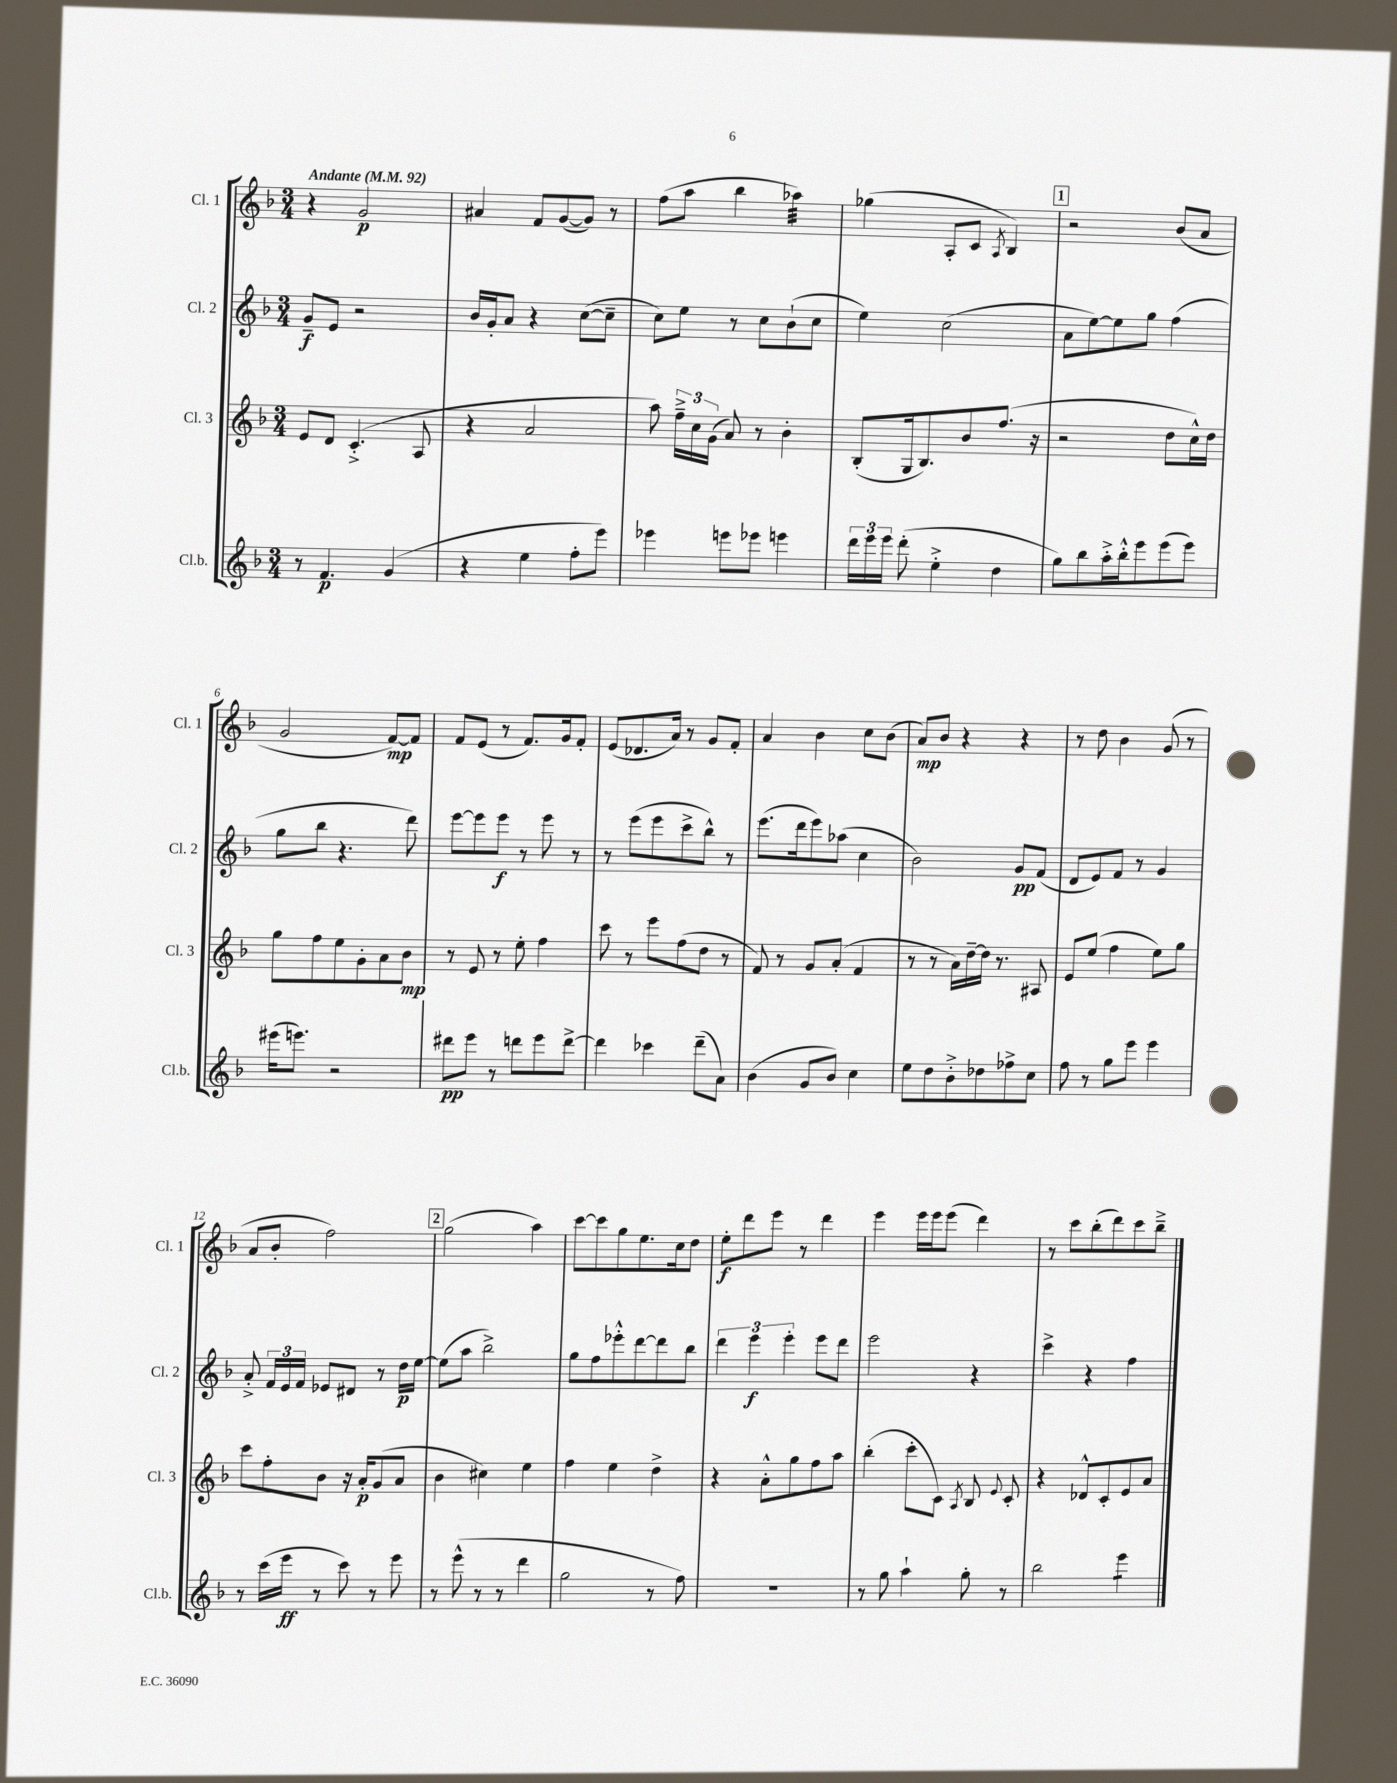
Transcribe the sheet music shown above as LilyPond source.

<<
\new StaffGroup <<
\new Staff = "s0" \with { instrumentName = "Cl. 1" shortInstrumentName = "Cl. 1" } {
    \clef treble \key f \major \numericTimeSignature \time 3/4 \tempo "Andante" 4 = 92
    \autoBeamOff r4 g'2\p |
    ais'4 f'8[ g'8~( g'8]) r8 |
    f''8[( a''8] bes''4 aes''4:32) |
    ges''4( a8[-. c'8] \acciaccatura { a8 } bes4) |
    \mark \markup { \box "1" } r2 bes'8[( a'8] |
    g'2 f'8[~\mp) f'8] |
    f'8[ e'8]( r8 f'8.[) g'16 f'8]-. |
    e'8[( des'8. a'16]) r8 g'8[ f'8]-. |
    a'4 bes'4 c''8[ bes'8]( |
    a'8[\mp) bes'8] r4 r4 |
    r8 d''8 bes'4 g'8( r8 |
    a'8[ bes'8]-. f''2) |
    \mark \markup { \box "2" } g''2( a''4) |
    c'''8[~ c'''8 g''8 e''8. c''16 d''8] |
    e''8[-.\f d'''8 e'''8] r8 d'''4 |
    e'''4 e'''16[ e'''16 e'''8]( d'''4) |
    r8 c'''8[ bes''8-.( d'''8) c'''8 bes''8]---> \bar "|." |
}
\new Staff = "s1" \with { instrumentName = "Cl. 2" shortInstrumentName = "Cl. 2" } {
    \clef treble \key f \major \numericTimeSignature \time 3/4
    \autoBeamOff g'8[--\f e'8] r2 |
    bes'16[ g'16-. a'8] r4 c''8[~( c''8]-- |
    c''8[) e''8] r8 c''8[ bes'8-!( c''8] |
    e''4) c''2( |
    \mark \markup { \box "1" } a'8[ e''8~) e''8 g''8] f''4( |
    g''8[ bes''8] r4. d'''8) |
    e'''8[~ e'''8 e'''8]\f r8 e'''8 r8 |
    r8 e'''8[( e'''8 c'''8-> bes''8]-^) r8 |
    e'''8.[( d'''16 e'''8) aes''8]( c''4 |
    bes'2) g'8[\pp f'8]( |
    d'8[ e'8) f'8] r8 g'4 |
    a'8-.-> \tuplet 3/2 { f'16[ e'16 f'16] } ees'8[ dis'8] r8 d''16[\p e''16]~ |
    \mark \markup { \box "2" } e''8[( a''8] bes''2->) |
    g''8[ f''8 ees'''8-.-^ d'''8~ d'''8 bes''8] |
    \tuplet 3/2 { d'''4 e'''4\f e'''4-. } e'''8[ d'''8] |
    e'''2 r4 |
    c'''4-> r4 f''4 \bar "|." |
}
\new Staff = "s2" \with { instrumentName = "Cl. 3" shortInstrumentName = "Cl. 3" } {
    \clef treble \key f \major \numericTimeSignature \time 3/4
    \autoBeamOff e'8[ d'8] c'4.-.->( a8 |
    r4 a'2 |
    a''8) \tuplet 3/2 { f''16[---> c''16 g'16]( } a'8) r8 bes'4-. |
    bes8[-.( g16 bes8.) bes'8 f''8.]( r16 |
    \mark \markup { \box "1" } r2 d''8[ c''16-^) d''16] |
    g''8[ f''8 e''8 g'8-. a'8 bes'8]\mp |
    r8 e'8 r8 e''8-. f''4 |
    c'''8 r8 e'''8[ f''8( d''8] r8 |
    f'8) r8 g'8[ a'8]-.( f'4 |
    r8 r8 a'16[) d''16~-- d''16] r8. ais8 |
    e'8[ e''8]( f''4 e''8[) g''8] |
    c'''8[ f''8-. bes'8] r16 a'16[-.\p g'8( a'8] |
    \mark \markup { \box "2" } bes'4 cis''4) e''4 |
    f''4 e''4 d''4-> |
    r4 a'8[-.-^ g''8 f''8 a''8] |
    bes''4-.( c'''8[-. c'8]) \acciaccatura { a8 } bes8 \appoggiatura { e'8 } c'8-. |
    r4 des'8[-^ c'8-. e'8 a'8] \bar "|." |
}
\new Staff = "s3" \with { instrumentName = "Cl.b." shortInstrumentName = "Cl.b." } {
    \clef treble \key f \major \numericTimeSignature \time 3/4
    \autoBeamOff r8 f'4.\p g'4( |
    r4 e''4 f''8[-. e'''8]) |
    ees'''4 e'''8[ ees'''8] e'''4 |
    \tuplet 3/2 { d'''16[ e'''16 e'''16] } d'''8-.( e''4-.-> d''4 |
    \mark \markup { \box "1" } g''8[) bes''8 a''16-.-> bes''16-.-^ e'''8 e'''8( e'''8]) |
    eis'''16[( e'''8.]) r2 |
    dis'''8[\pp e'''8] r8 d'''8[ e'''8 d'''8]~-> |
    d'''4 ces'''4 d'''8[--( a'8]) |
    bes'4( g'8[ bes'8]) c''4 |
    e''8[ d''8 bes'8-.-> des''8 fes''8-> c''8] |
    f''8 r8 g''8[ e'''8] e'''4 |
    r8 c'''16[( e'''16]\ff r8 c'''8) r8 e'''8 |
    \mark \markup { \box "2" } r8 e'''8-^( r8 r8 d'''4 |
    g''2 r8 f''8) |
    R2. |
    r8 g''8 a''4-! g''8-. r8 |
    bes''2 e'''4:8 \bar "|." |
}
>>
>>
